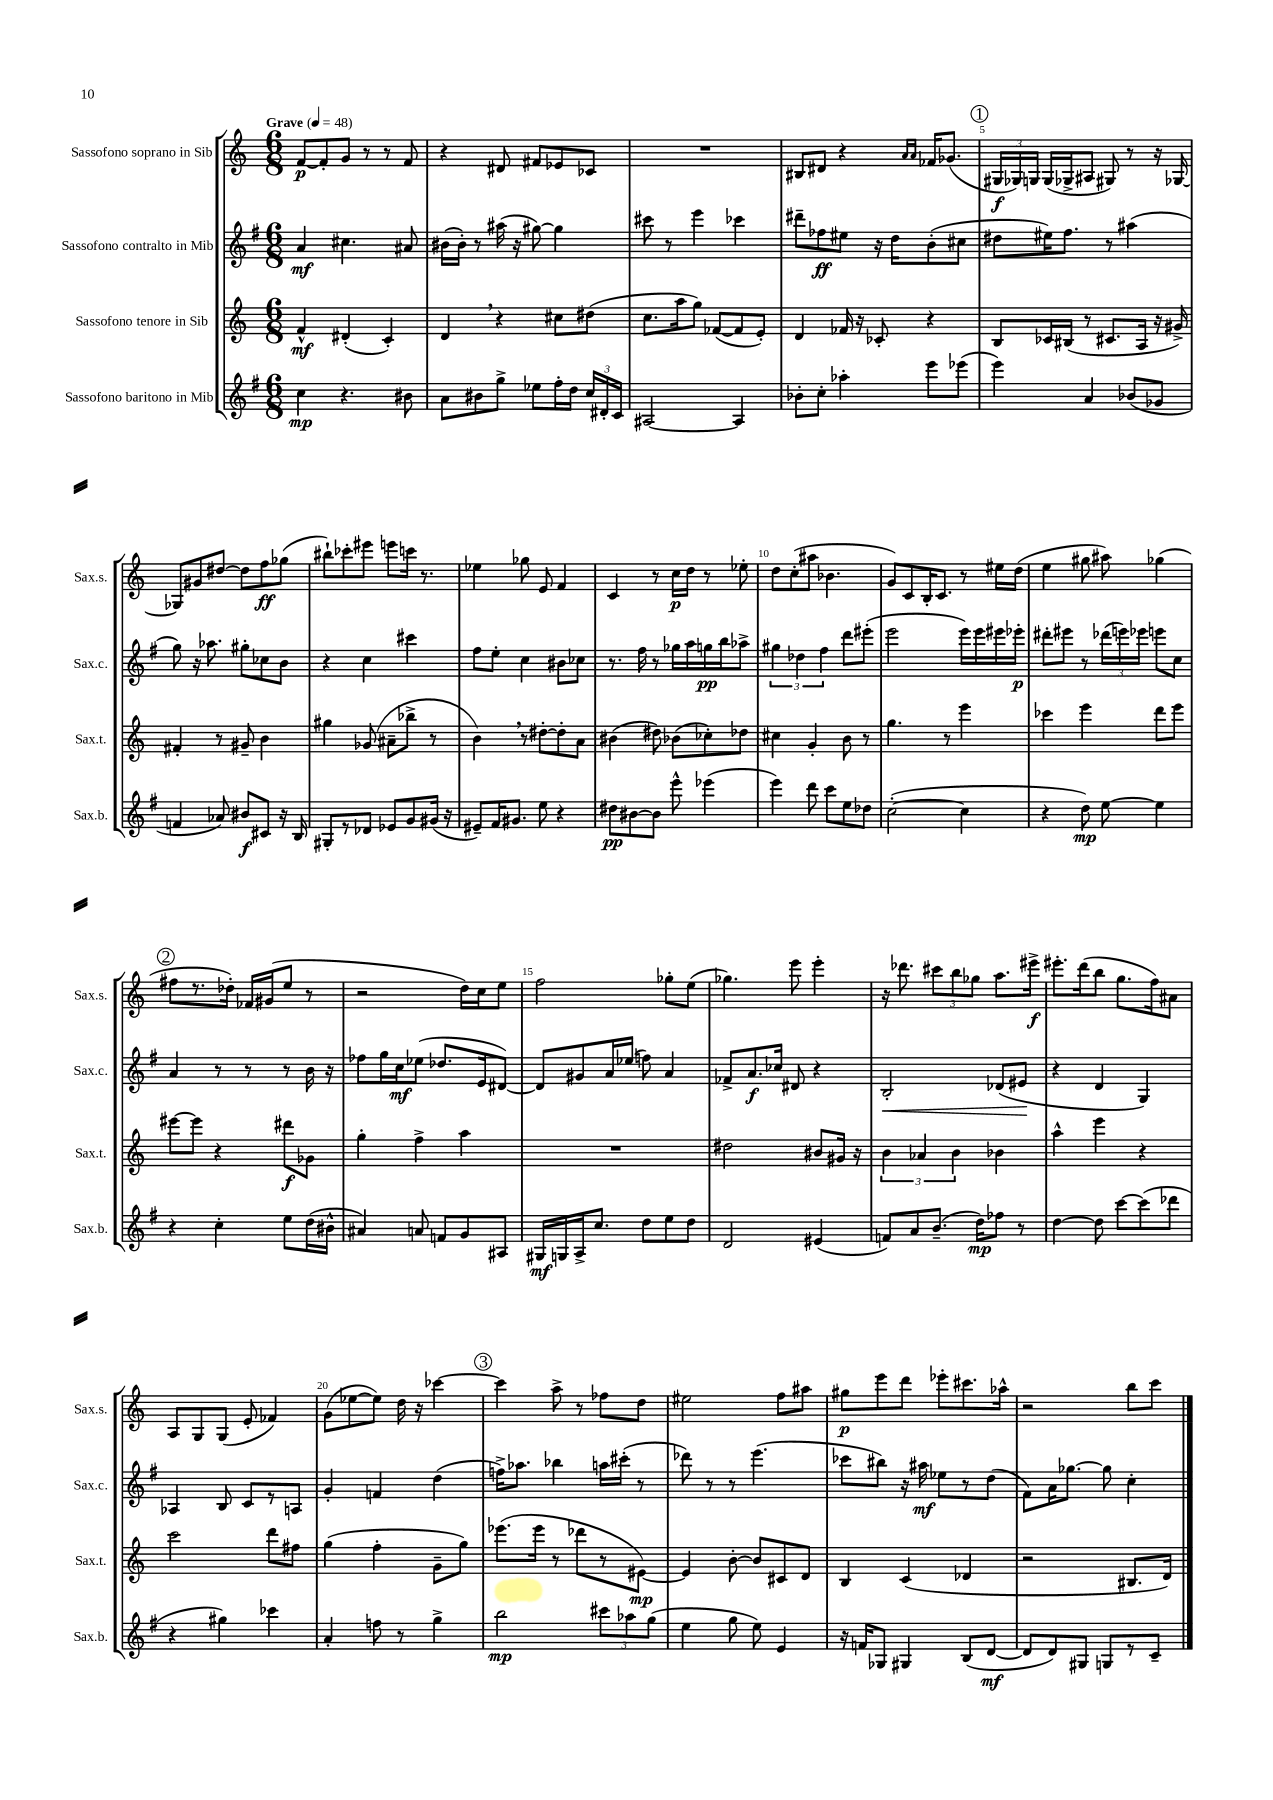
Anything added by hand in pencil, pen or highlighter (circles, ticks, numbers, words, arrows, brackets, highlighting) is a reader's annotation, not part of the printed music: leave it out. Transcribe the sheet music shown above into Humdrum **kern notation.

**kern	**dynam	**kern	**dynam	**kern	**dynam	**kern	**dynam
*part4	*part4	*part3	*part3	*part2	*part2	*part1	*part1
*staff4	*staff4	*staff3	*staff3	*staff2	*staff2	*staff1	*staff1
*I"Sassofono baritono in Mib	*	*I"Sassofono tenore in Sib	*	*I"Sassofono contralto in Mib	*	*I"Sassofono soprano in Sib	*
*I'Sax.b.	*	*I'Sax.t.	*	*I'Sax.c.	*	*I'Sax.s.	*
*clefG2	*	*clefG2	*	*clefG2	*	*clefG2	*
*k[f#]	*	*k[]	*	*k[f#]	*	*k[]	*
*M6/8	*	*M6/8	*	*M6/8	*	*M6/8	*
*MM48	*	*MM48	*	*MM48	*	*MM48	*
=1	=1	=1	=1	=1	=1	=1	=1
!	!	!	!	!	!	!LO:TX:a:B:t=Grave	!
4cc\	mp	4f^^/	mf	4a/	mf	[8f/L	p
.	.	.	.	.	.	8f'/]	.
4.r	.	(4d#X'/	.	4.cc#X\	.	8g/J	.
.	.	.	.	.	.	8r	.
.	.	4c'/)	.	.	.	8r	.
8b#X\	.	.	.	8a#X/	.	8f/	.
=2	=2	=2	=2	=2	=2	=2	=2
8a\L	.	4d,/	.	(16b#X\LL	.	4r	.
.	.	.	.	16b#'\JJ)	.	.	.
8b#X\	.	.	.	8r	.	.	.
8gg^\J	.	4r	.	(16aa#X\	.	8d#X/	.
.	.	.	.	16r	.	.	.
8ee-X\L	.	.	.	[8gg#X\)	.	8f#X/L	.
16ff#'\L	.	8cc#X\L	.	4gg#\]	.	8e-X/	.
16dd\JJ	.	.	.	.	.	.	.
24cc/LL	.	(8dd#X\J	.	.	.	8c-X/J	.
24d#X'/	.	.	.	.	.	.	.
24c/JJ	.	.	.	.	.	.	.
=3	=3	=3	=3	=3	=3	=3	=3
[2A#X/	.	8.cc\L	.	8ccc#X\	.	2.r	.
.	.	.	.	8r	.	.	.
.	.	16aa\k	.	.	.	.	.
.	.	8gg\J)	.	4eee\	.	.	.
.	.	([8f-X/L	.	.	.	.	.
4A#/]	.	8f-/]	.	4ccc-X\	.	.	.
.	.	8e'/J)	.	.	.	.	.
=4	=4	=4	=4	=4	=4	=4	=4
8b-X'\L	.	4d/	.	8ddd#X~\L	.	8B#X/L	.
8cc'\J	.	.	.	8ff-X\	ff	8d#X/J	.
4aa-X'\	.	16f-X/	.	8ee#X\J	.	4r	.
.	.	16r	.	.	.	.	.
.	.	8c-X'/	.	16r	.	.	.
.	.	.	.	16dd\KL	.	.	.
.	.	.	.	.	.	16qqa/LL	.
.	.	.	.	.	.	16qqa/JJ	.
8eee\L	.	4r	.	(8b'\	.	16f-X/KL	.
.	.	.	.	.	.	(8.g-X/J	.
(8eee-X\J	.	.	.	8cc#X\J	.	.	.
!!LO:REH:place=s1:t=1
=5	=5	=5	=5	=5	=5	=5	=5
4eee\)	.	8B/L	.	8dd#X\L	.	24G#X/LL	f
.	.	.	.	.	.	24G-X/)	.
.	.	.	.	.	.	24Gn/JJ	.
.	.	16c-X/L	.	16ee#X\K)	.	(16G/LL	.
.	.	(16B#X/JJ	.	8.ff#\J	.	16G-X^/J	.
4a/	.	8r	.	.	.	8A#X/J	.
.	.	8.c#X/L	.	8r	.	8G#X/)	.
(8b-X/L	.	.	.	(4aa#X\	.	8r	.
.	.	16A/Jk	.	.	.	.	.
8g-X/J	.	16r	.	.	.	16r	.
.	.	16g#X^/)	.	.	.	[16G-X/	.
!!LO:LB:g=z
=6	=6	=6	=6	=6	=6	=6	=6
4fn/	.	4f#X'/	.	8gg\)	.	8G-X/L]	.
.	.	.	.	16r	.	8g#X/	.
.	.	.	.	8.aa-X\	.	.	.
8a-X/)	.	8r	.	.	.	[8dd#X/J	.
8b#X/L	f	8g#X~/	.	8gg#X'\L	.	8dd#\L]	.
8c#X/J	.	4b\	.	8cc-X\	.	8ff\	ff
16r	.	.	.	8b\J	.	(8gg-X\J	.
16B/	.	.	.	.	.	.	.
=7	=7	=7	=7	=7	=7	=7	=7
8G#X'/L	.	4gg#X\	.	4r	.	8bb#X`\L)	.
8r	.	.	.	.	.	8ccc-X'\	.
8d-X/J	.	(8g-X/	.	4cc\	.	8eee#X\J	.
8e-X/L	.	8a#X~\L	.	.	.	8eeen\L	.
8g/	.	8bb-X^\J	.	4ccc#X\	.	16cccn\Jk	.
.	.	.	.	.	.	8.r	.
(16g#X/Jk	.	8r	.	.	.	.	.
16r	.	.	.	.	.	.	.
=8	=8	=8	=8	=8	=8	=8	=8
8e#X~/L)	.	4b,\)	.	8ff#\L	.	4ee-X\	.
16f#/K	.	.	.	8ee'\J	.	.	.
8.g#X/J	.	.	.	.	.	.	.
.	.	8r	.	4cc\	.	8gg-X\	.
8ee\	.	[8dd#X'\L	.	.	.	8e/	.
4r	.	8dd#'\]	.	8b#X\L	.	4f/	.
.	.	8a\J	.	8cc-X\J	.	.	.
=9	=9	=9	=9	=9	=9	=9	=9
8dd#X\L	pp	(4b#X\	.	8.r	.	4c/	.
[8b#X\	.	.	.	.	.	.	.
.	.	.	.	16ff#\	.	.	.
8b#\J]	.	8dd#X\)	.	8r	.	8r	.
8eee^^\	.	(8b-X\L	.	16gg-X\LL	.	16cc\LL	p
.	.	.	.	16aa\	.	16dd\JJ	.
(4eee-X\	.	8cc-X'\)	.	16ggn\	pp	8r	.
.	.	.	.	16bb\J	.	.	.
.	.	8dd-X\J	.	8aa-X^\J	.	8ee-X'\	.
=10	=10	=10	=10	=10	=10	=10	=10
4eee\)	.	4cc#X\	.	6gg#X\	.	8dd\L	.
.	.	.	.	.	.	(8cc'\	.
.	.	.	.	6dd-X\	.	.	.
8ddd\	.	4g'/	.	.	.	8aa#X\J	.
.	.	.	.	6ff#\	.	.	.
8ccc\L	.	.	.	.	.	4.b-X\	.
8ee\	.	8b\	.	8ddd\L	.	.	.
8dd-X\J	.	8r	.	(8eee#X'\J	.	.	.
=11	=11	=11	=11	=11	=11	=11	=11
([2cc'\	.	4.gg\	.	2eee\	.	8g/L)	.
.	.	.	.	.	.	8c/	.
.	.	.	.	.	.	16B'/K	.
.	.	.	.	.	.	8.c/J	.
.	.	8r	.	.	.	.	.
4cc\]	.	4eee\	.	16eee\LL)	.	8r	.
.	.	.	.	16eee\	.	.	.
.	.	.	.	16eee#X\	.	16ee#X\LL	.
.	.	.	.	16eee-X'\JJ	p	(16dd\JJ	.
=12	=12	=12	=12	=12	=12	=12	=12
4r	.	4ccc-X\	.	8ddd#X'\L	.	4ee\	.
.	.	.	.	8eee#X\J	.	.	.
8dd\)	mp	4eee\	.	8r	.	8gg#X\	.
[8ee\	.	.	.	(24ddd-X\LL	.	8aa#X\)	.
.	.	.	.	24eeen\)	.	.	.
.	.	.	.	24eee-X\JJ	.	.	.
4ee\]	.	8ddd\L	.	8eeen\L	.	(4gg-X\	.
.	.	8eee\J	.	8cc\J	.	.	.
!!LO:LB:g=z
!!LO:REH:place=s1:t=2
=13	=13	=13	=13	=13	=13	=13	=13
4r	.	[8eee#X\L	.	4a/	.	8ff#X\L	.
.	.	8eee#\J]	.	.	.	8.r	.
4cc'\	.	4r	.	8r	.	.	.
.	.	.	.	.	.	16dd-X'\Jk)	.
.	.	.	.	8r	.	16f-X/LL	.
.	.	.	.	.	.	(16g#X/J	.
8ee\L	.	8ddd#X\L	f	8r	.	8ee/J	.
(16dd\L	.	8g-X\J	.	16b\	.	8r	.
16b#X^^\JJ	.	.	.	16r	.	.	.
=14	=14	=14	=14	=14	=14	=14	=14
4a#X/)	.	4gg'\	.	8ff-X\L	.	2r	.
.	.	.	.	16gg\L	.	.	.
.	.	.	.	16cc\J	mf	.	.
8an/	.	4ff^\	.	(8ee-X\J	.	.	.
8fn/L	.	.	.	8.dd-X/L	.	.	.
8g/	.	4aa\	.	.	.	16dd\LL)	.
.	.	.	.	16e/k	.	16cc\J	.
8A#X/J	.	.	.	[8d#X/J)	.	8ee\J	.
=15	=15	=15	=15	=15	=15	=15	=15
16G#X/LL	mf	2.r	.	8d#/L]	.	2ff\	.
16Gn/	.	.	.	.	.	.	.
16A^/J	.	.	.	8g#X/	.	.	.
8.cc/J	.	.	.	.	.	.	.
.	.	.	.	16a/L	.	.	.
.	.	.	.	(16ee-X/JJ	.	.	.
8dd\L	.	.	.	8ffn\)	.	.	.
8ee\	.	.	.	4a/	.	8gg-X'\L	.
8dd\J	.	.	.	.	.	(8ee\J	.
=16	=16	=16	=16	=16	=16	=16	=16
2d/	.	2dd#X\	.	8f-X^/L	.	4.gg-X\)	.
.	.	.	.	8.a/	f	.	.
.	.	.	.	16cc-X/Jk	.	.	.
.	.	.	.	8d#X/	.	8eee\	.
(4e#X/	.	8b#X/L	.	4r	.	4eee'\	.
.	.	16g#X/Jk	.	.	.	.	.
.	.	16r	.	.	.	.	.
=17	=17	=17	=17	=17	=17	=17	=17
!	!	!	!	!	!LO:HP:b	!	!
8fn/L)	.	6b\	.	2B'/	<	16r	.
.	.	.	.	.	.	8.ddd-X\	.
8a/	.	.	.	.	.	.	.
.	.	6a-X/	.	.	.	.	.
(8.b~/J	.	.	.	.	.	12ccc#X\L	.
.	.	6b\	.	.	.	12bb\	.
.	.	.	.	.	.	12gg-X\J	.
16dd\KL)	mp	.	.	.	.	.	.
8ff-X\J	.	4b-X\	.	(8d-X/L	.	8.aa\L	.
8r	.	.	.	8e#X/J	.	.	.
.	.	.	.	.	.	16eee#X^\Jk	f
.	.	.	.	.	[	.	.
=18	=18	=18	=18	=18	=18	=18	=18
[4dd\	.	4aa^^\	.	4r	.	8.eee#X'\L	.
.	.	.	.	.	.	(16ddd\k	.
8dd\]	.	4eee\	.	4d/	.	8bb\J	.
[8ccc\L	.	.	.	.	.	8.gg\L	.
(8ccc\]	.	4r	.	4G/)	.	.	.
.	.	.	.	.	.	16ff\k)	.
8ddd-X\J	.	.	.	.	.	8a#X\J	.
!!LO:LB:g=z
=19	=19	=19	=19	=19	=19	=19	=19
4r	.	2ccc\	.	4A-X/	.	8A/L	.
.	.	.	.	.	.	8G/	.
4gg#X\)	.	.	.	8B/	.	(8G/J	.
.	.	.	.	8c/L	.	8e'/	.
4ccc-X\	.	8ddd\L	.	8r	.	4f-X/)	.
.	.	8ff#X\J	.	8An/J	.	.	.
=20	=20	=20	=20	=20	=20	=20	=20
4a'/	.	(4gg\	.	4g'/	.	(8g\L	.
.	.	.	.	.	.	[8ee-X\	.
8ffn\	.	4ff'\	.	4fn/	.	8ee-\J])	.
8r	.	.	.	.	.	16dd\	.
.	.	.	.	.	.	16r	.
4gg^\	.	8g~\L	.	(4dd\	.	[4ccc-X\	.
.	.	8gg\J)	.	.	.	.	.
!!LO:REH:place=s1:t=3
=21	=21	=21	=21	=21	=21	=21	=21
2bb\	mp	(8.eee-X\L	.	16ffn^\KL)	.	4ccc-\]	.
.	.	.	.	8.aa-X\J	.	.	.
.	.	16eee-\Jk	.	.	.	.	.
.	.	8r	.	4bb-X\	.	8aa^\	.
.	.	8ddd-X\L	.	.	.	8r	.
12ccc#X\L	.	8r	.	16aan\LL	.	8ff-X\L	.
.	.	.	.	(16ccc#X'\JJ	.	.	.
12aa-X\	.	.	.	.	.	.	.
.	.	[8e#X\J)	mp	8r	.	8dd\J	.
(12gg\J	.	.	.	.	.	.	.
=22	=22	=22	=22	=22	=22	=22	=22
4ee\	.	4e#/]	.	8ddd-X\)	.	2ee#X\	.
.	.	.	.	8r	.	.	.
8gg\	.	[8b'\	.	8r	.	.	.
8ee\)	.	8b/L]	.	(4.eee\	.	.	.
4e/	.	8c#X/	.	.	.	8ff\L	.
.	.	8d/J	.	.	.	8aa#X\J	.
=23	=23	=23	=23	=23	=23	=23	=23
16r	.	4B/	.	8ccc-X\L	.	8gg#X\L	p
16fn/KL	.	.	.	.	.	.	.
8G-X/J	.	.	.	8bb#X\J)	.	8eee\	.
4G#X/	.	(4c/	.	16r	.	8ddd\J	.
.	.	.	.	16aa#X\	mf	.	.
.	.	.	.	8ee-X\L	.	8eee-X'\L	.
(8B/L	.	4d-X/	.	8r	.	8.ccc#X\	.
[8d/J	mf	.	.	(8dd\J	.	.	.
.	.	.	.	.	.	16aa-X^^\Jk	.
=24	=24	=24	=24	=24	=24	=24	=24
8d/L]	.	2r	.	8f#\L)	.	2r	.
8d/)	.	.	.	16a\K	.	.	.
.	.	.	.	[8.gg-X\J	.	.	.
8G#X/J	.	.	.	.	.	.	.
8Gn/L	.	.	.	8gg-\]	.	.	.
8r	.	8.B#X/L	.	4cc'\	.	8bb\L	.
8c~/J	.	.	.	.	.	8ccc\J	.
.	.	16d/Jk)	.	.	.	.	.
==	==	==	==	==	==	==	==
*-	*-	*-	*-	*-	*-	*-	*-
